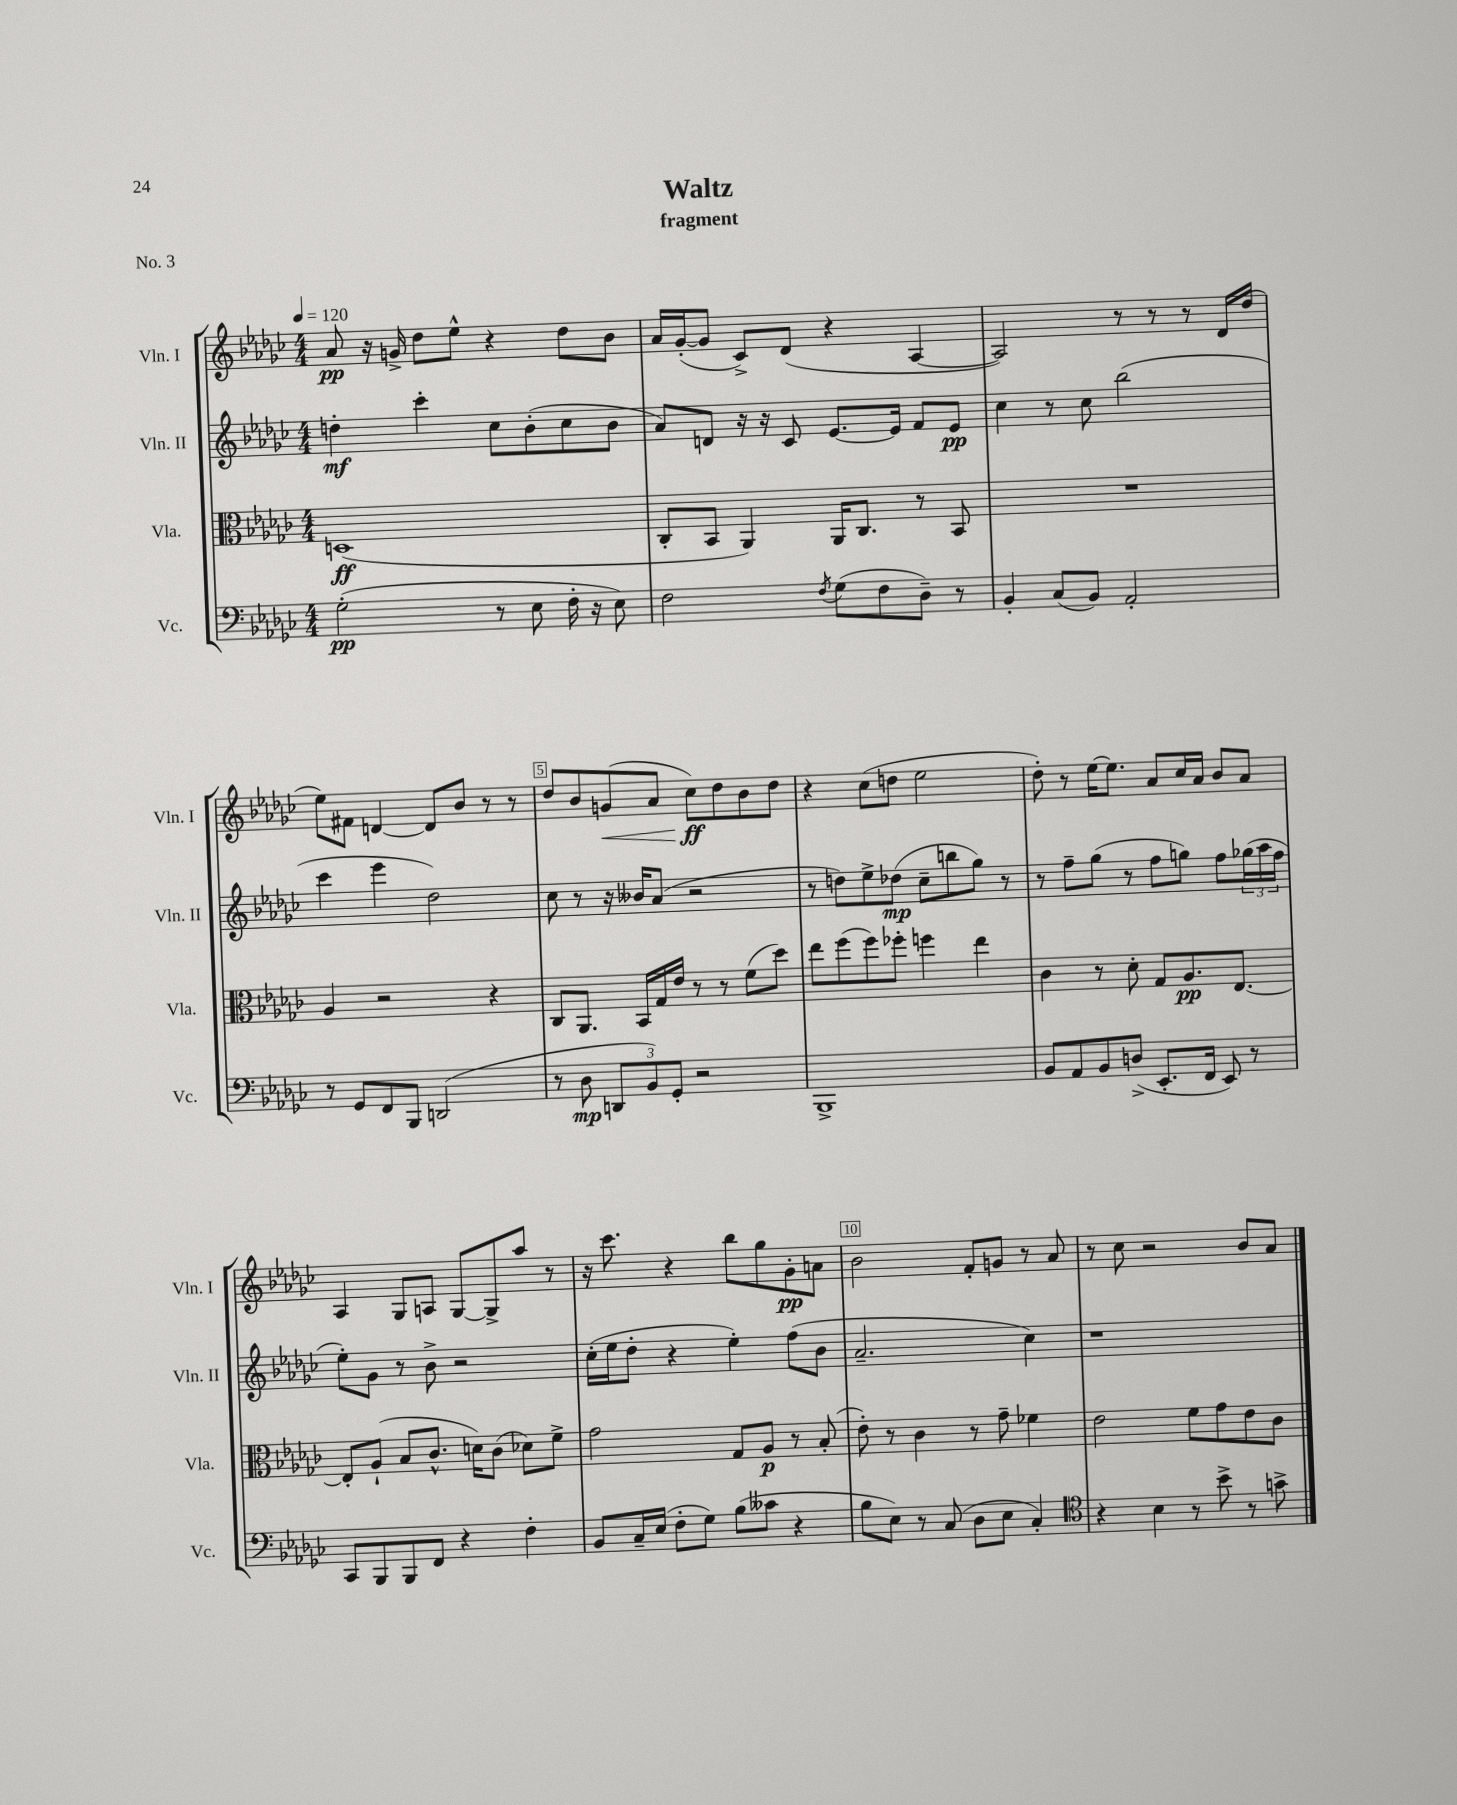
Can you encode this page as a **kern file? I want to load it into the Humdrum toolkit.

**kern	**dynam	**kern	**dynam	**kern	**dynam	**kern	**dynam
*part4	*part4	*part3	*part3	*part2	*part2	*part1	*part1
*staff4	*staff4	*staff3	*staff3	*staff2	*staff2	*staff1	*staff1
*I"Vc.	*	*I"Vla.	*	*I"Vln. II	*	*I"Vln. I	*
*I'Vc.	*	*I'Vla.	*	*I'Vln. II	*	*I'Vln. I	*
*clefF4	*	*clefC3	*	*clefG2	*	*clefG2	*
*k[b-e-a-d-g-c-]	*	*k[b-e-a-d-g-c-]	*	*k[b-e-a-d-g-c-]	*	*k[b-e-a-d-g-c-]	*
*M4/4	*	*M4/4	*	*M4/4	*	*M4/4	*
*MM120	*	*MM120	*	*MM120	*	*MM120	*
=1	=1	=1	=1	=1	=1	=1	=1
(2G-'\	pp	(1Dn	ff	4ddn'\	mf	8a-/	pp
.	.	.	.	.	.	16r	.
.	.	.	.	.	.	16gn^/	.
.	.	.	.	4ccc-'\	.	8dd-\L	.
.	.	.	.	.	.	8ee-^^\J	.
8r	.	.	.	8cc-\L	.	4r	.
8E-\	.	.	.	(8b-'\	.	.	.
16F'\	.	.	.	8cc-\	.	8dd-\L	.
16r	.	.	.	.	.	.	.
8E-\)	.	.	.	8b-\J	.	8b-\J	.
=2	=2	=2	=2	=2	=2	=2	=2
2F\	.	8C-'/L	.	8a-/L)	.	16a-/LL	.
.	.	.	.	.	.	([16g-'/J	.
.	.	8BB-/J	.	8dn/J	.	8g-/J]	.
.	.	4AA-/)	.	16r	.	8c-^/L)	.
.	.	.	.	16r	.	.	.
.	.	.	.	8c-/	.	(8d-/J	.
8qF/	.	.	.	.	.	.	.
(8G-\L	.	16AA-/KL	.	[8.e-/L	.	4r	.
.	.	8.C-/J	.	.	.	.	.
8F\	.	.	.	.	.	.	.
.	.	.	.	16e-/Jk]	.	.	.
8D-~\J)	.	8r	.	8f/L	.	[4A-/	.
8r	.	8BB-/	.	8e-/J	pp	.	.
=3	=3	=3	=3	=3	=3	=3	=3
4BB-'/	.	1r	.	4cc-\	.	2A-/])	.
(8C-/L	.	.	.	8r	.	.	.
8BB-/J)	.	.	.	8cc-\	.	.	.
2AA-'/	.	.	.	(2bb-\	.	8r	.
.	.	.	.	.	.	8r	.
.	.	.	.	.	.	8r	.
.	.	.	.	.	.	16d-/LL	.
.	.	.	.	.	.	(16dd-/JJ	.
!!LO:LB:g=z
=4	=4	=4	=4	=4	=4	=4	=4
8r	.	4A-/	.	4ccc-\	.	8ee-\L)	.
8GG-/L	.	.	.	.	.	8f#X\J	.
8FF/	.	2r	.	4eee-\	.	[4dn/	.
8BBB-/J	.	.	.	.	.	.	.
(2DDn/	.	.	.	2dd-\)	.	8d/L]	.
.	.	.	.	.	.	8b-/J	.
.	.	4r	.	.	.	8r	.
.	.	.	.	.	.	8r	.
=5	=5	=5	=5	=5	=5	=5	=5
8r	.	8C-/L	.	8cc-\	.	8dd-/L	.
8D-\	mp	8.AA-/J	.	8r	.	8b-/	.
!	!	!	!	!	!	!	!LO:HP:b
12DDn/L	.	.	.	16r	.	(8gn/	<
.	.	16BB-/LL	.	16b--X/KL	.	.	.
12BB-/)	.	.	.	.	.	.	.
.	.	16G-/	.	(8a-/J	.	8a-/J	.
12GG-'/J	.	.	.	.	.	.	.
.	.	16e-/JJ	.	.	.	.	.
2r	.	8r	.	2r	.	8cc-\L)	ff
.	.	8r	.	.	.	8dd-\	[
.	.	(8f\L	.	.	.	8b-\	.
.	.	8dd-\J)	.	.	.	8dd-\J	.
=6	=6	=6	=6	=6	=6	=6	=6
1BBB-^	.	8ee-\L	.	8r	.	4r	.
.	.	(8ff\	.	8ddn\L)	.	.	.
.	.	8ff\)	.	8ee-^\	.	(8cc-\L	.
.	.	8ff-X'\J	.	(8dd-X\J	mp	8ddn\J	.
.	.	4ffn\	.	8cc-~\L	.	2ee-\	.
.	.	.	.	8bbn\	.	.	.
.	.	4ee-\	.	8gg-\J)	.	.	.
.	.	.	.	8r	.	.	.
=7	=7	=7	=7	=7	=7	=7	=7
8BB-/L	.	4c-\	.	8r	.	8dd-'\)	.
8AA-/	.	.	.	8ff~\L	.	8r	.
8BB-/	.	8r	.	(8gg-\J	.	[16ee-\KL	.
.	.	.	.	.	.	8.ee-\J]	.
(8Dn^/J	.	8d-'\	.	8r	.	.	.
8.EE-'/L	.	8G-/L	.	8ff\L	.	8a-/L	.
.	.	8.A-/	pp	8ggn\J)	.	16cc-/L	.
16FF/Jk	.	.	.	.	.	16a-/JJ	.
8EE-/)	.	.	.	8ff\L	.	8b-/L	.
.	.	[8.E-/J	.	.	.	.	.
8r	.	.	.	(24gg-X\L	.	8a-/J	.
.	.	.	.	24aa-\	.	.	.
.	.	.	.	24ff\JJ	.	.	.
!!LO:LB:g=z
=8	=8	=8	=8	=8	=8	=8	=8
8CC-/L	.	8E-'/L]	.	8ee-'\L)	.	4A-/	.
8BBB-/	.	(8A-`/J	.	8g-\J	.	.	.
8BBB-/	.	8B-/L	.	8r	.	8G-/L	.
8FF/J	.	8.c-^^/J	.	8b-^\	.	8An/J	.
4r	.	.	.	2r	.	[8G-/L	.
.	.	16dn\KL)	.	.	.	.	.
.	.	(8c-\J	.	.	.	8G-^/]	.
4F'\	.	8d-X\L)	.	.	.	8aa-/J	.
.	.	8f^\J	.	.	.	8r	.
=9	=9	=9	=9	=9	=9	=9	=9
8BB-/L	.	2g-\	.	(16cc-'\LL	.	16r	.
.	.	.	.	16ee-\J	.	8.ccc-\	.
16C-~/L	.	.	.	8dd-'\J	.	.	.
(16E-/JJ	.	.	.	.	.	.	.
8F'\L	.	.	.	4r	.	4r	.
8G-\J)	.	.	.	.	.	.	.
(8B-\L	.	8G-/L	.	4ee-'\)	.	8bb-\L	.
8c--X\J	.	8A-/J	p	.	.	8gg-\	.
4r	.	8r	.	(8ff\L	.	8g-'\	pp
.	.	(8B-'/	.	8b-\J	.	8an\J	.
=10	=10	=10	=10	=10	=10	=10	=10
8B-\L	.	8e-'\)	.	2.a-~/	.	2b-\	.
8E-\J)	.	8r	.	.	.	.	.
8r	.	4c-\	.	.	.	.	.
(8C-/	.	.	.	.	.	.	.
8D-\L	.	8r	.	.	.	8f'/L	.
8E-\J	.	8g-~\	.	.	.	8gn/J	.
4C-'/)	.	4f-X\	.	4cc-\)	.	8r	.
.	.	.	.	.	.	8a-/	.
=11	=11	=11	=11	=11	=11	=11	=11
*clefC4	*	*	*	*	*	*	*
4r	.	2e-\	.	1r	.	8r	.
.	.	.	.	.	.	8cc-\	.
4B-\	.	.	.	.	.	2r	.
8r	.	8f\L	.	.	.	.	.
8b-^\	.	8g-\	.	.	.	.	.
8r	.	8e-\	.	.	.	8b-/L	.
8gn^\	.	8c-\J	.	.	.	8a-/J	.
==	==	==	==	==	==	==	==
*-	*-	*-	*-	*-	*-	*-	*-
